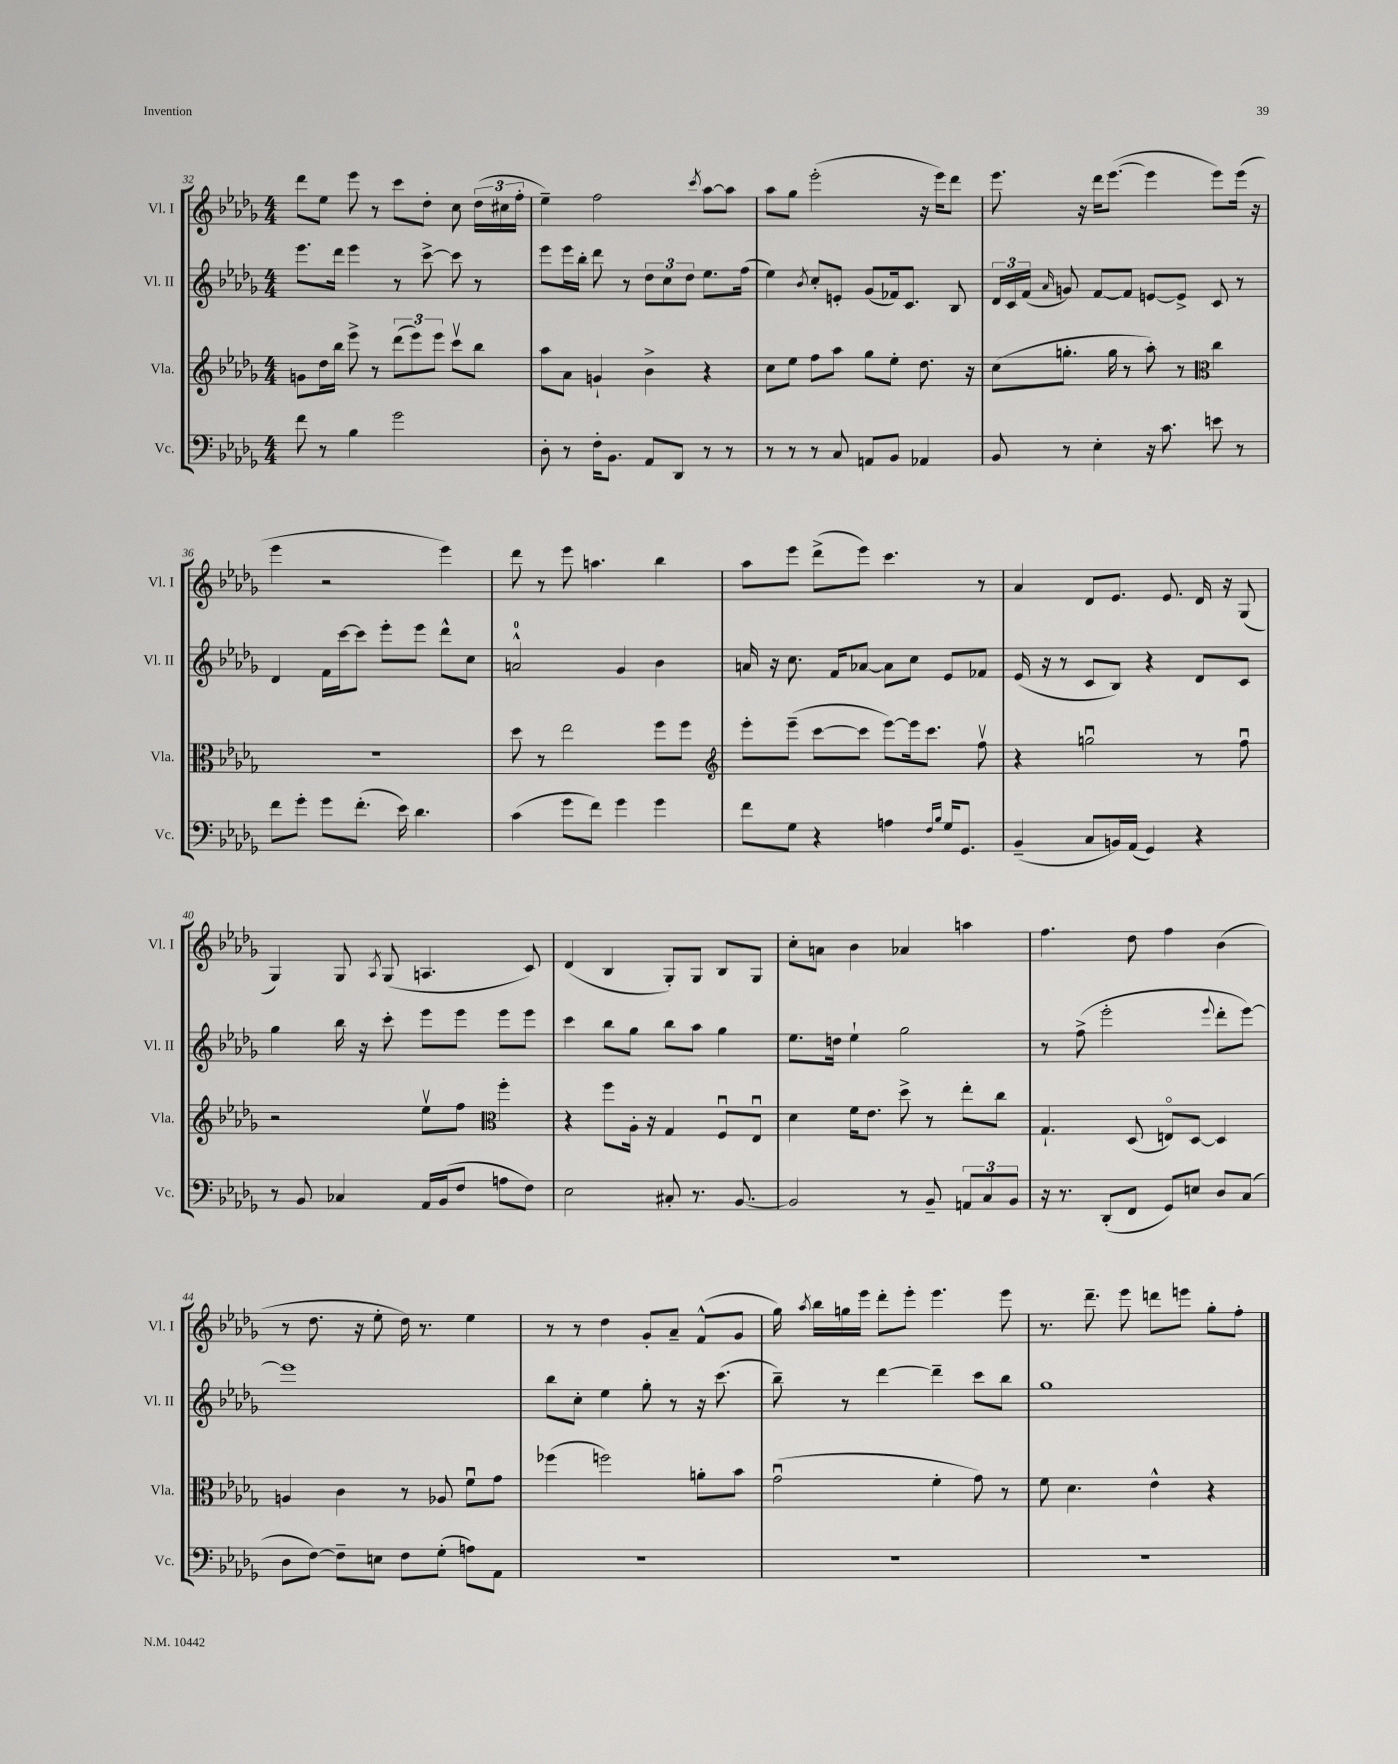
<<
\new StaffGroup <<
\new Staff = "s0" \with { instrumentName = "Vl. I" shortInstrumentName = "Vl. I" } {
    \clef treble \key des \major \numericTimeSignature \time 4/4
    \autoBeamOff des'''8[ ees''8] ees'''8 r8 c'''8[ des''8]-. c''8 \tuplet 3/2 { des''16[( cis''16 f''16]-. } |
    ees''4--) f''2 \acciaccatura { c'''8 } aes''8[~ aes''8] |
    aes''8[ ges''8] ees'''2-.( r16 ees'''16[) des'''8] |
    ees'''8. r16 des'''16[ ees'''8.]~( ees'''4 ees'''8[) ees'''16]( r16 |
    ees'''4 r2 ees'''4) |
    des'''8 r8 ees'''8 a''4. bes''4 |
    aes''8[ ees'''8] des'''8[->( ees'''8]) c'''4. r8 |
    aes'4 des'8[ ees'8.] ees'8. des'16 r16 ges8( |
    ges4) ges8 \acciaccatura { aes8 } ges8( a4. c'8) |
    des'4( bes4 ges8[-.) ges8] bes8[ ges8] |
    c''8[-. a'8] bes'4 aes'4 a''4 |
    f''4. des''8 f''4 bes'4( |
    r8 des''8. r16 ees''8-. des''16) r8. ees''4 |
    r8 r8 des''4 ges'8[-. aes'8]-- f'8[-^( ges'8] |
    ges''16) \acciaccatura { aes''8 } bes''16[ g''16 ees'''16] des'''8[-. ees'''8]-. ees'''4. ees'''8 |
    r8. des'''8.-- ees'''8 d'''8[ e'''8] ges''8[-. f''8]-. \bar "|." |
}
\new Staff = "s1" \with { instrumentName = "Vl. II" shortInstrumentName = "Vl. II" } {
    \clef treble \key des \major \numericTimeSignature \time 4/4
    \autoBeamOff ees'''8.[ des'''16] ees'''4 r8 c'''8~-> c'''8 r8 |
    ees'''8[ ees'''16 bes''16]-. des'''8 r8 \tuplet 3/2 { des''8[ c''8 des''8] } ees''8.[ f''16]( |
    ees''4) \acciaccatura { bes'8 } c''8[-. e'8]-. ges'8[( fes'16) c'8.] bes8 |
    \tuplet 3/2 { des'16[ c'16 f'16]( } \grace { aes'16 } g'8) f'8[~ f'8] e'8[~ e'8]-> c'8 r8 |
    des'4 f'16[ c'''16~ c'''8] ees'''8[-. ees'''8] des'''8[-^ c''8] |
    a'2-0-^ ges'4 bes'4 |
    a'16 r16 c''8. f'16[ aes'8]~ aes'8[ c''8] ees'8[ fes'8] |
    ees'16( r16 r8 c'8[ bes8]) r4 des'8[ c'8] |
    ges''4 bes''16 r16 c'''8-. ees'''8[ ees'''8] ees'''8[ ees'''8] |
    c'''4 bes''8[ ges''8] bes''8[ aes''8] ges''4 |
    ees''8.[ d''16] ees''4-! ges''2 |
    r8 f''8->( ees'''2-. \appoggiatura { ees'''8 } des'''8[-. ees'''8]~) |
    ees'''1 |
    bes''8[ c''8]-. ees''4 ges''8-. r8 r16 c'''8.( |
    bes''8--) r8 des'''4~ des'''4-- c'''8[ bes''8] |
    ges''1 \bar "|." |
}
\new Staff = "s2" \with { instrumentName = "Vla." shortInstrumentName = "Vla." } {
    \clef treble \key des \major \numericTimeSignature \time 4/4
    \autoBeamOff g'8[ des''16 bes''16] ees'''8-> r8 \tuplet 3/2 { des'''8[( ees'''8) ees'''8] } c'''8[\upbow bes''8] |
    aes''8[ aes'8] g'4-! bes'4-> r4 |
    c''8[ ees''8] f''8[ aes''8] ges''8[ ees''8]-. des''8. r16 |
    c''8[( g''8.]-. g''16 r8 aes''8-.) r8 \clef alto c''4 |
    R1 |
    des''8 r8 ees''2 f''8[ f''8] |
    \clef treble ees'''8[-. ees'''8]--( c'''8[~ c'''8] ees'''8[~) ees'''16 c'''8.] f''8\upbow |
    r4 g''2\downbow r8 f''8\downbow |
    r2 ees''8[\upbow f''8] \clef alto f''4-. |
    r4 f''8[ aes16]-. r16 ges4 f8[\downbow ees8]\downbow |
    des'4 f'16[ ees'8.] des''8-> r8 ees''8[-. c''8] |
    ges4.-! des8( e8[\flageolet) des8]~ des4 |
    a4 c'4 r8 aes8 f'8[\downbow ges'8] |
    fes''4( f''2) a'8[-. bes'8] |
    ges'2\downbow( f'4-. ges'8) r8 |
    f'8 des'4. ees'4-^ r4 \bar "|." |
}
\new Staff = "s3" \with { instrumentName = "Vc." shortInstrumentName = "Vc." } {
    \clef bass \key des \major \numericTimeSignature \time 4/4
    \autoBeamOff f'8 r8 bes4 ges'2 |
    des8-. r8 f16[-. bes,8.] aes,8[ des,8] r8 r8 |
    r8 r8 r8 c8 a,8[ bes,8] aes,4 |
    bes,8 r8 ees4-. r16 c'8. e'8 r8 |
    f'8[ ges'8]-. ges'8[ f'8.]-.( ees'16) des'4. |
    c'4( ges'8[ f'8]) ges'4 ges'4 |
    f'8[ ges8] r4 a4 \grace { f16[ bes16] } ges16[ ges,8.] |
    bes,4--( c8[ b,16) aes,16]( ges,4) r4 |
    r8 bes,8 ces4 aes,16[ bes,16( f8] a8[ f8]) |
    ees2 cis8-. r8. bes,8.~ |
    bes,2 r8 bes,8-- \tuplet 3/2 { a,8[ c8 bes,8] } |
    r16 r8. des,8[-.( f,8] ges,8[) e8] des8[ c8]( |
    des8[ f8]~) f8[-- e8] f8[ ges8]-.( a8[) aes,8] |
    R1 |
    R1 |
    R1 \bar "|." |
}
>>
>>
\layout { \context { \Score currentBarNumber = #32 } }
